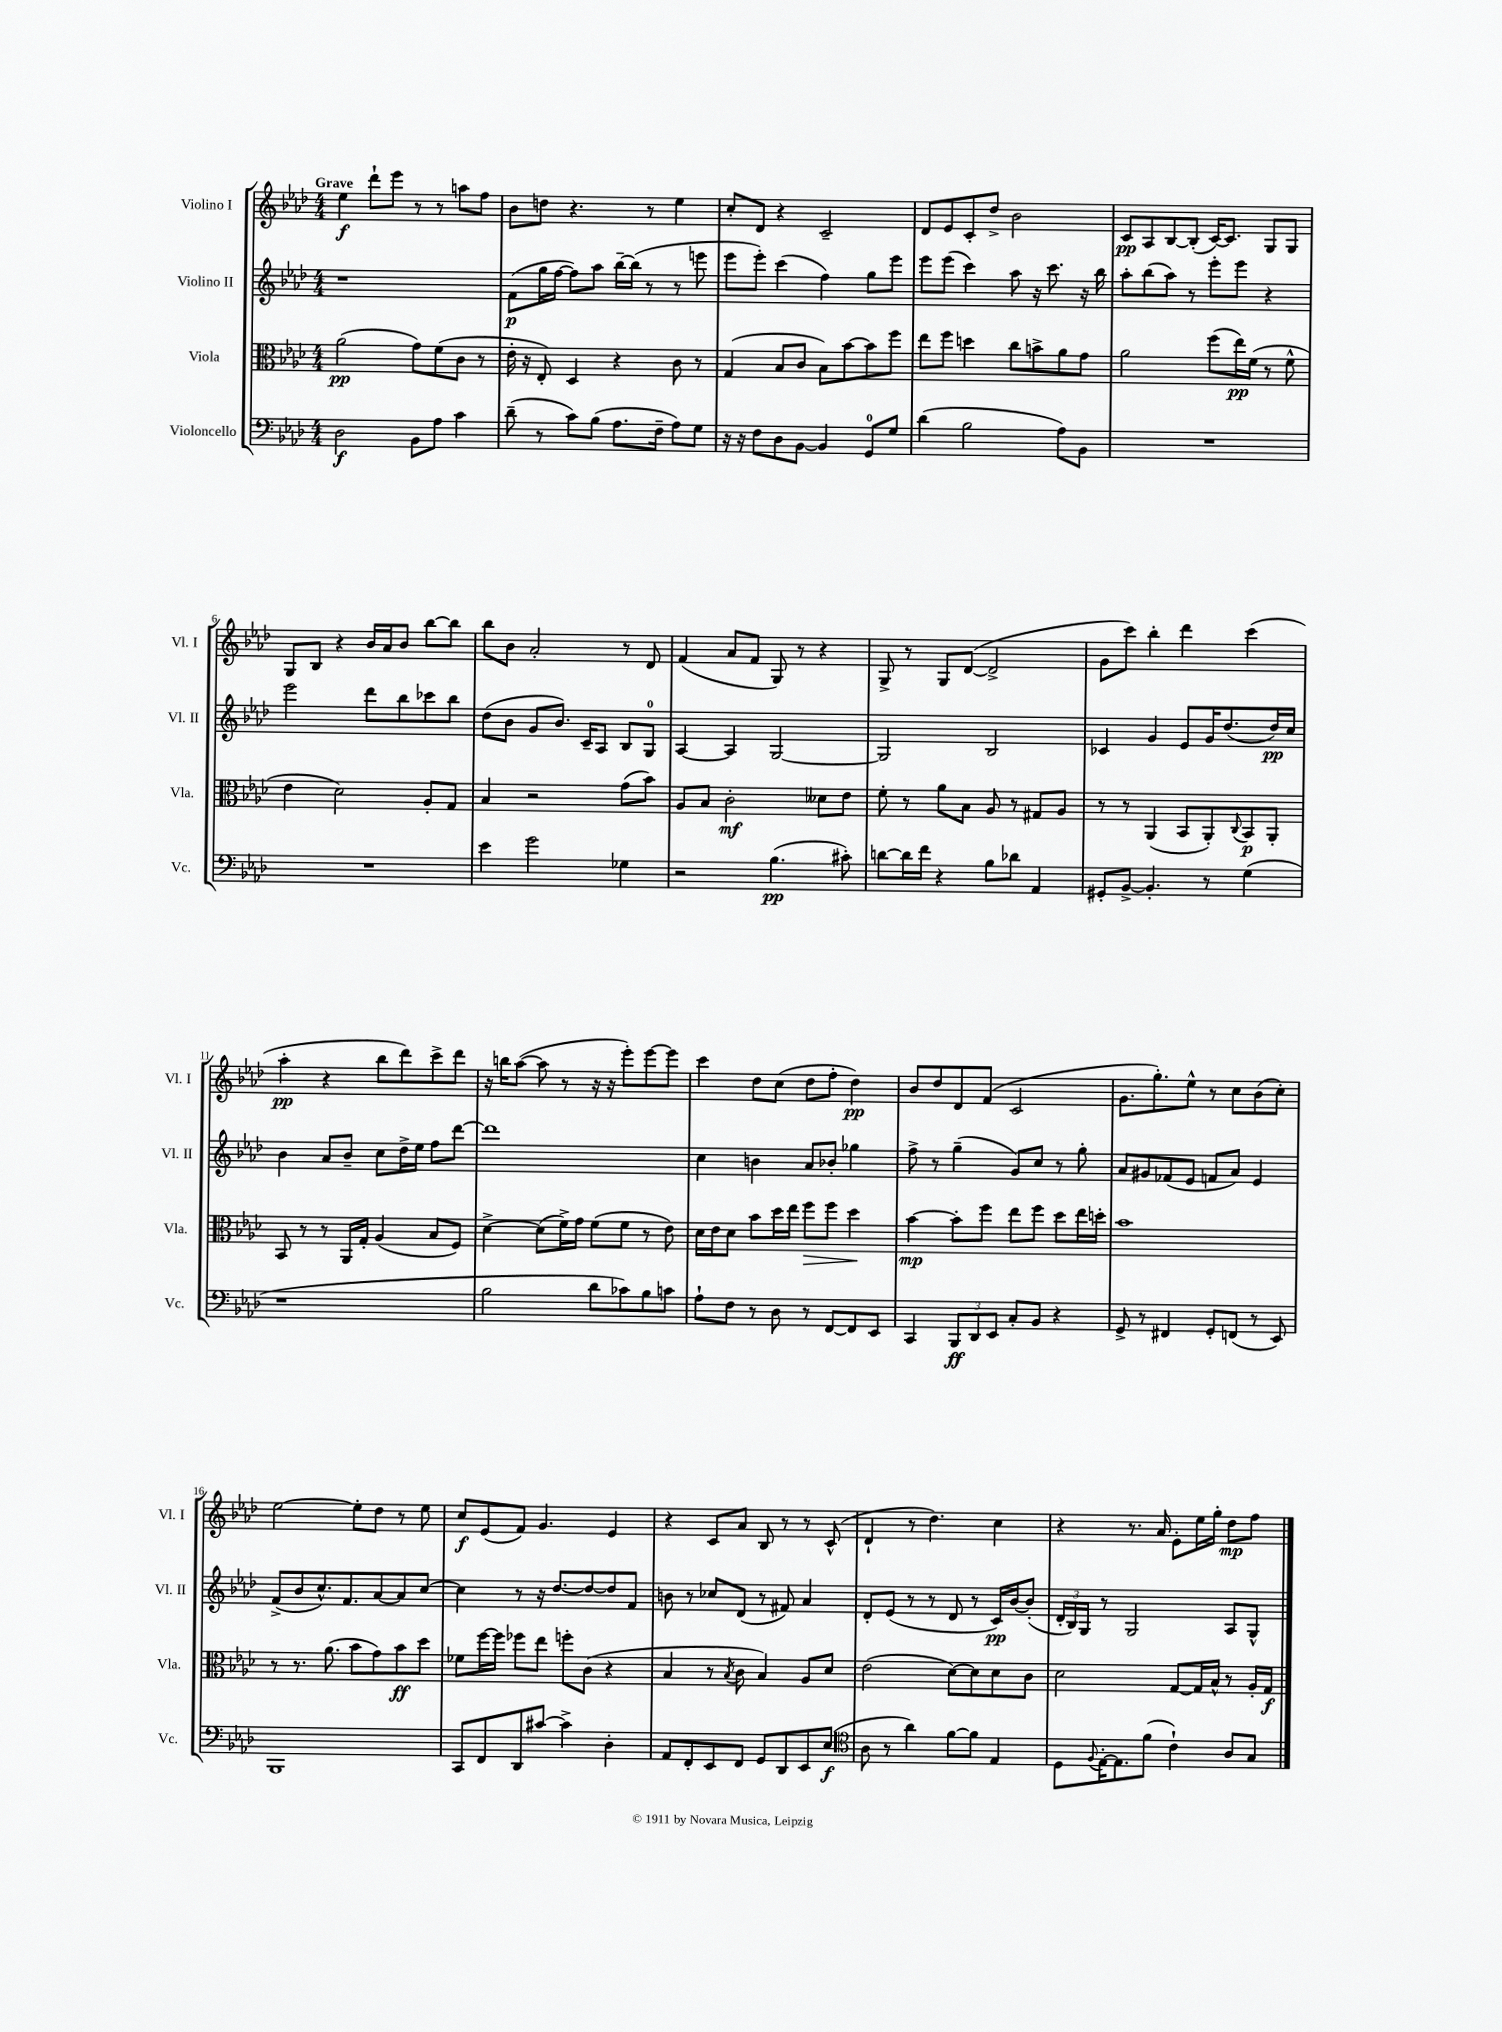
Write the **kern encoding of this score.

**kern	**kern	**kern	**kern
*staff4	*staff3	*staff2	*staff1
*clefF4	*clefC3	*clefG2	*clefG2
*k[b-e-a-d-]	*k[b-e-a-d-]	*k[b-e-a-d-]	*k[b-e-a-d-]
*M4/4	*M4/4	*M4/4	*M4/4
2D-\	(2a-\	1r	4ee-\
.	.	.	8ddd-`\L
.	.	.	8eee-\J
8BB-\L	8g\L)	.	8r
8A-\J	(8f\	.	8r
4c\	8c\J	.	8aa\L
.	8r	.	8ff\J
=	=	=	=
(8d-~\	16e-'\	(8f\L	8b-\L
.	16r	.	.
8r	8E-'/)	16gg\L	8dd\J
.	.	[16ff\JJ	.
8c\L)	4D-/	8ff\]L)	4.r
(8B-\J	.	8aa-\J	.
8.A-\L	4r	[16bb-~\LL	.
.	.	(16bb-\]JJ	.
.	.	8r	8r
16F~\Jk	.	.	.
8A-\L)	8c\	8r	4ee-\
8G\J	8r	8eee\	.
=	=	=	=
16r	(4G/	8eee-\L	8cc'/L
16r	.	.	.
8F\L	.	8eee-'\J)	8d-/J
8D-\	8B-/L	(4ccc\	4r
[8BB-\J	8c/J	.	.
4BB-/]	8B-\L)	4ff\)	2c~/
.	[8b-\	.	.
8GG/L	8b-\]	8gg\L	.
8G/J	8ff\J	8eee-\J	.
=	=	=	=
(4d-\	8ee-\L	8eee-\L	8d-/L
.	8ff\J	(8eee-\J	8e-/
2B-\	4dd\	4ccc\)	8c'/
.	.	.	8dd-^/J
.	8cc\L	8aa-\	2b-\
.	8b^\	16r	.
.	.	8.ccc\	.
8A-\L)	8a-\	.	.
8BB-\J	8g\J	16r	.
.	.	16bb-\	.
=	=	=	=
1r	2a-\	8aa-'\L	8c/L
.	.	(8bb-\	8A-/
.	.	8aa-\J)	[8B-/
.	.	8r	(8B-'/]J
.	(8ff\L	8eee-'\L	[16c/LK)
.	.	.	8.c/]J
.	16ee-\L)	8eee-\J	.
.	(16f\JJ	.	.
.	8r	4r	8G/L
.	8f^^\	.	8G/J
=	=	=	=
1r	4e-\	2eee-\	8G/L
.	.	.	8B-/J
.	2d-\)	.	4r
.	.	8ddd-\L	16b-/LL
.	.	.	16a-/J
.	.	8bb-\	8b-/J
.	8A-'/L	8ccc-\	[8bb-\L
.	8G/J	8bb-\J	8bb-\]J
=	=	=	=
4e-\	4B-/	(8dd-\L	8bb-\L
.	.	8b-\J	8b-\J
2g\	2r	8g/L	2a-'/
.	.	8.b-/J)	.
.	.	16c~/LK	.
.	.	8A-/J	.
4G-\	(8g\L	8B-/L	8r
.	8b-\J)	8G/J	8d-/
=	=	=	=
2r	8A-/L	[4A-/	(4f/
.	8B-/J	.	.
.	2c'\	4A-/]	8a-/L
.	.	.	8f/J
(4.B-\	.	[2G/	8G/)
.	.	.	8r
.	8d--\L	.	4r
8c#'\)	8e-\J	.	.
=	=	=	=
[8d\L	8f'\	2G/]	8G^/
16d\]L	8r	.	8r
16f\JJ	.	.	.
4r	8a-\L	.	8G/L
.	8B-\J	.	([8d-/J
8B-\L	8A-/	2B-/	2d-^/]
8d-\J	8r	.	.
4AA-/	8G#/L	.	.
.	8A-/J	.	.
=	=	=	=
8GG#'/L	8r	4c-/	8g\L
[8BB-^/J	8r	.	8ccc\J)
4.BB-'/]	(4AA-/	4g/	4bb-'\
.	8BB-/L	8e-/L	4ddd-\
8r	8AA-'/)	16g/K	.
.	.	(8.dd-/	.
.	8qqC/	.	.
(4G\	8BB-/	.	(4ccc\
.	8AA-'/J	16dd-/L)	.
.	.	16cc/JJ	.
=	=	=	=
1r	8BB-/	4b-\	4aa-'\
.	8r	.	.
.	8r	8a-/L	4r
.	16AA-/LL	8b-~/J	.
.	16G'/JJ	.	.
.	(4A-/	8cc\L	8bb-\L
.	.	16dd-^\L	8ddd-\)
.	.	16ee-\JJ	.
.	8B-/L	8ff\L	8ccc^\
.	8F/J)	[8ddd-\J	8ddd-\J
=	=	=	=
2B-\	[4d-^\	1ddd-]	16r
.	.	.	16bb\LK
.	.	.	([8aa-\J
.	(8d-\]L	.	8aa-\]
.	16f^\L)	.	8r
.	16g\JJ	.	.
8d-\L	(8f\L	.	16r
.	.	.	16r
8c-\)	8f\J	.	8eee-'\L)
8B-\	8r	.	[8eee-\
8c\J	8e-\)	.	8eee-\]J
=	=	=	=
8A-`\L	16d-\LL	4cc\	4ccc\
.	16e-\J	.	.
8F\J	8d-\J	.	.
8r	8b-\L	4b\	8dd-\L
8D-\	16dd-\L	.	(8cc\J
.	16ee-\JJ	.	.
8r	8ff\L	8a-/L	8dd-\L
[8FF/L	8ff\J	8b-'/J	8ff'\J
8FF/]	4dd-\	4gg-\	4dd-\)
8EE-/J	.	.	.
=	=	=	=
4CC/	[4b-\	8ff^\	8b-/L
.	.	8r	8dd-/
12BBB-/L	8b-'\]L	(4gg~\	8d-/
12DD-/	.	.	.
.	8ff\J	.	(8f/J
12EE-/J	.	.	.
8C'/L	8ee-\L	8g/L)	2c/
8BB-/J	8ff\J	8cc/J	.
4r	8dd-\L	8r	.
.	16ee-\L	8gg'\	.
.	16dd'\JJ	.	.
=	=	=	=
8GG^/	1b-	8a-/L	8.g\L
8r	.	8g#/	.
.	.	.	8.gg'\)
4FF#/	.	(8f-/	.
.	.	8e-/J	8ee-^^\J
8GG'/L	.	8f/L	8r
(8FF/J	.	8a-/J)	8cc\L
8r	.	4e-/	(8b-\
8EE-/)	.	.	8cc'\J)
=	=	=	=
1BBB-	8r	(8f^/L	[2ee-\
.	8.r	8b-/	.
.	.	8.cc^^/)	.
.	(8.a-\	.	.
.	.	8.f/	.
.	8b-\L	.	8ee-'\]L
.	8g\)	[8a-/	8dd-\J
.	8b-\	8a-/]	8r
.	8dd-\J	[8cc/J	8ee-\
=	=	=	=
8CC/L	8f-\L	4cc\]	8cc/L
8FF/	[16ff\L	.	(8e-/
.	16ff\]JJ	.	.
8DD-/	8ff-\L	8r	8f/J)
[8c#/J	8ee-\J	16r	4.g/
.	.	[8.dd-/L	.
4c#^\]	8ff'\L	.	.
.	(8c\J	8dd-/_	.
4D-'\	4r	8dd-/]	4e-/
.	.	8f/J	.
=	=	=	=
8AA-/L	4B-/	8b\	4r
8FF'/	.	8r	.
8EE-/	8r	8cc-/L	8c/L
.	8qB-/	.	.
8FF/J	8c\	(8d-/J	8a-/J
8GG/L	4B-/)	8r	8B-/
8DD-/	.	8f#/)	8r
8EE-/	8A-/L	4a-/	8r
(8E-/J	8d-/J	.	(8c^^/
=	=	=	=
*clefC4	*	*	*
8A-\	(2e-\	8d-'/L	4d-`/
8r	.	(8e-/J	.
4a-\)	.	8r	8r
.	.	8r	4.dd-\)
[8f\L	[8d-\L)	8d-/	.
8f\]J	8d-\]	8r	.
4E-/	8d-\	16c/LL)	4cc\
.	.	[16b-/J	.
.	8c\J	(8b-'/]J	.
=	=	=	=
8D-\L	2d-\	24d-'/LL	4r
.	.	24B-/)	.
.	.	24G/JJ	.
8qqF/	.	.	.
[16E-'\K	.	8r	.
8.E-\]	.	.	.
.	.	2G/	8.r
(8f\J	.	.	.
.	.	.	16a-/
4c`\)	[8G/L	.	8e-'\L
.	16G/]L	.	16ee-\L
.	16B-^^/JJ	.	16gg'\JJ
8A-/L	8r	8A-/L	8dd-\L
8G/J	16A-'/LL	8G^^/J	8ff\J
.	16G/JJ	.	.
==	==	==	==
*-	*-	*-	*-
